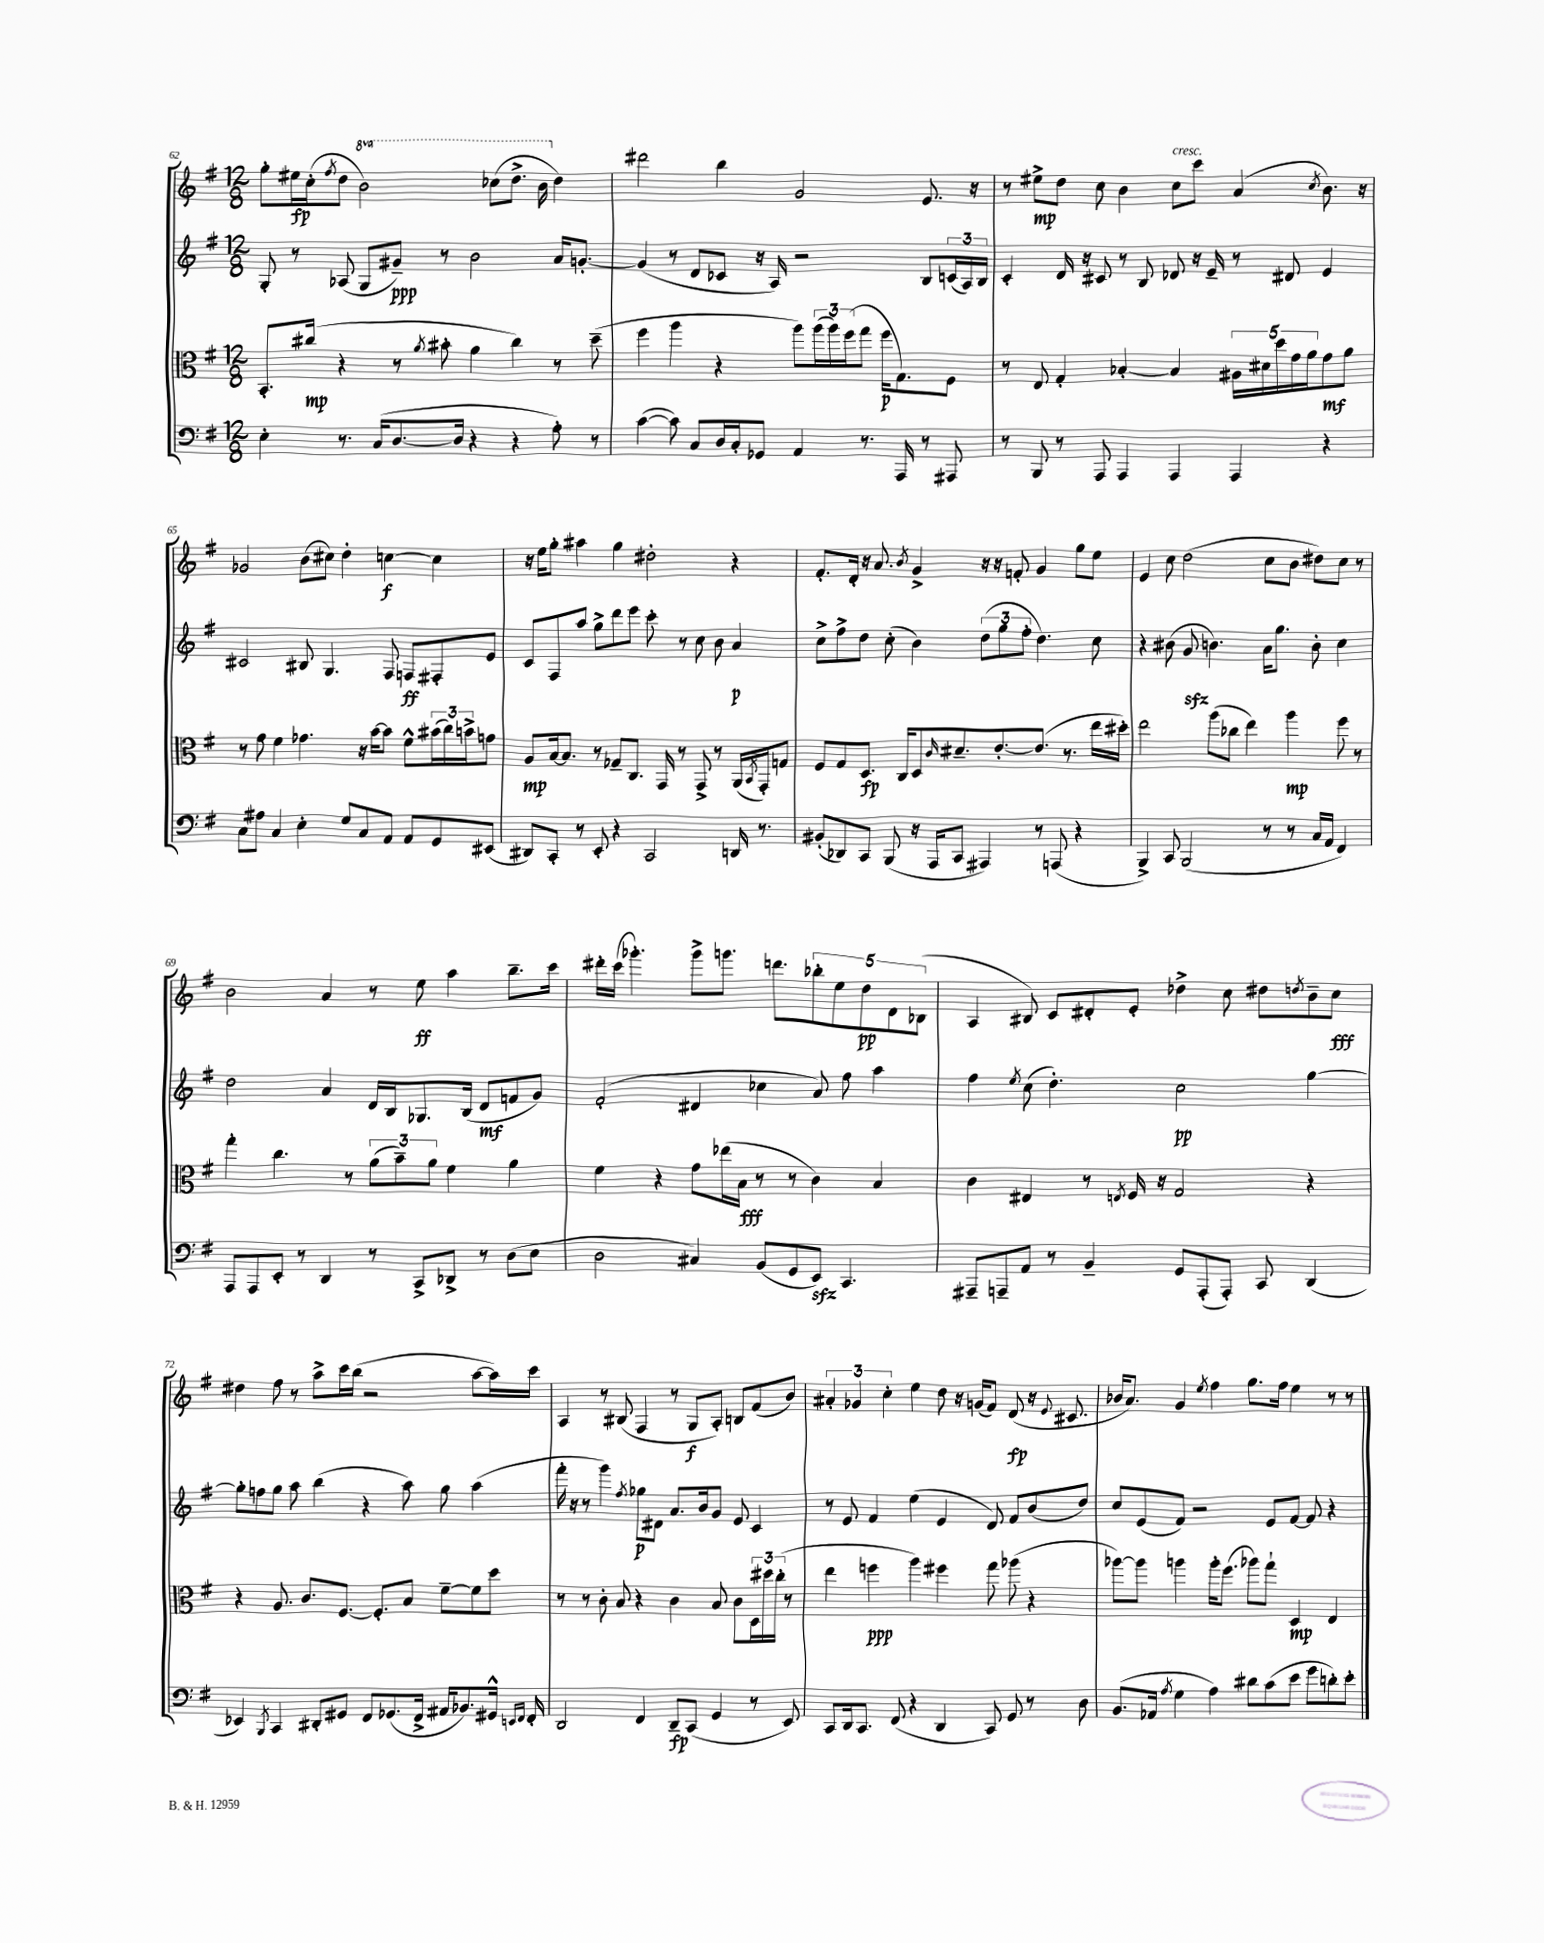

**kern	**dynam	**kern	**dynam	**kern	**dynam	**kern	**dynam
*part4	*part4	*part3	*part3	*part2	*part2	*part1	*part1
*staff4	*staff4	*staff3	*staff3	*staff2	*staff2	*staff1	*staff1
*clefF4	*	*clefC3	*	*clefG2	*	*clefG2	*
*k[f#]	*	*k[f#]	*	*k[f#]	*	*k[f#]	*
*M12/8	*	*M12/8	*	*M12/8	*	*M12/8	*
=62	=62	=62	=62	=62	=62	=62	=62
4E'\	.	8.BB'/L	.	8G'/	.	8gg'\L	.
.	.	.	.	8r	.	16ee#X\L	fp
.	.	(16cc#X/Jk	mp	.	.	(16cc'\J	.
.	.	.	.	.	.	8qff#/	.
8.r	.	4r	.	(8A-X/	.	8dd\J	.
*	*	*	*	*	*	*8va	*
.	.	.	.	8G/L	.	2bb\)	.
(16C/KL	.	.	.	.	.	.	.
[8.D/	.	8r	.	8g#X~/J)	ppp	.	.
.	.	8qa/	.	.	.	.	.
.	.	8b#X'\	.	8r	.	.	.
16D/Jk]	.	.	.	.	.	.	.
4r	.	4a\	.	2b\	.	.	.
.	.	.	.	.	.	(8ccc-X\L	.
4r	.	4cc#\)	.	.	.	8.ddd^\J	.
.	.	.	.	.	.	16bb\	.
*	*	*	*	*	*	*X8va	*
8A'\)	.	8r	.	16a/KL	.	4dd\)	.
.	.	.	.	[8.gn'/J	.	.	.
8r	.	(8dd~\	.	.	.	.	.
=63	=63	=63	=63	=63	=63	=63	=63
([4c\	.	4ff#\	.	(4g/]	.	2ddd#X\	.
8c\])	.	4aa\	.	8r	.	.	.
8C/L	.	.	.	8d/L	.	.	.
16D/L	.	4r	.	8c-X/J	.	4bb\	.
16C'/J	.	.	.	.	.	.	.
8GG-X/J	.	.	.	16r	.	.	.
.	.	.	.	16A/)	.	.	.
4AA/	.	8aa\L)	.	2r	.	2g/	.
.	.	(24aa\L	.	.	.	.	.
.	.	24aa\)	.	.	.	.	.
.	.	(24ff#\J	.	.	.	.	.
8.r	.	8gg\J	.	.	.	.	.
.	.	16ff#\KL	p	.	.	.	.
16AAA/	.	8.G\)	.	.	.	.	.
8r	.	.	.	8B/L	.	8.e/	.
8AAA#X/	.	8F#\J	.	(24cn/L	.	.	.
.	.	.	.	24A/)	.	.	.
.	.	.	.	.	.	16r	.
.	.	.	.	24B/JJ	.	.	.
=64	=64	=64	=64	=64	=64	=64	=64
8r	.	8r	.	4c'/	.	8r	.
8BBB/	.	8E/	.	.	.	8ee#X^\L	mp
8r	.	4G'/	.	16d/	.	8dd\J	.
.	.	.	.	16r	.	.	.
8AAA/	.	.	.	8c#X/	.	8cc\	.
4AAA/	.	[4B-X'/	.	8r	.	4b\	.
.	.	.	.	8B/	.	.	.
!	!	!	!	!	!	!LO:TX:a:i:t=cresc.	!
4AAA/	.	4B-/]	.	8d-X/	.	8cc\L	.
.	.	.	.	16r	.	8ccc\J	.
.	.	.	.	16e~/	.	.	.
4AAA/	.	20A#X\LL	.	8r	.	(4a/	.
.	.	20d#X\	.	.	.	.	.
.	.	20dd\	.	.	.	.	.
.	.	.	.	8d#X/	.	.	.
.	.	20g\	.	.	.	.	.
.	.	20a\J	.	.	.	.	.
.	.	.	.	.	.	8qcc/	.
4r	.	8g\	mf	4e/	.	8.b\)	.
.	.	8a\J	.	.	.	.	.
.	.	.	.	.	.	16r	.
!!LO:LB:g=z
=65	=65	=65	=65	=65	=65	=65	=65
8C\L	.	8r	.	2c#X/	.	2g-X/	.
8A#X\J	.	8g\	.	.	.	.	.
4C/	.	4f#\	.	.	.	.	.
4E'\	.	4.g-X\	.	8B#X/	.	(8b\L	.
.	.	.	.	4.G/	.	8cc#X\J)	.
8G/L	.	.	.	.	.	4dd'\	.
8C/	.	16r	.	.	.	.	.
.	.	[16b\KL	.	.	.	.	.
8AA/J	.	8b\J]	.	8F#/	.	[4ccn\	f
8AA/L	.	8f#^^\L	.	8Fn/L	ff	.	.
8GG/	.	(24b#X\L	.	8F#X'/	.	4cc\]	.
.	.	24cc\)	.	.	.	.	.
.	.	24bn^\J	.	.	.	.	.
(8EE#X/J	.	8gn\J	.	8e/J	.	.	.
=66	=66	=66	=66	=66	=66	=66	=66
8DD#X/L)	.	8A/L	mp	8c/L	.	16r	.
.	.	.	.	.	.	16ee\KL	.
8CC'/J	.	[16B/k	.	8F#/	.	8gg'\J	.
.	.	8.B/J]	.	.	.	.	.
8r	.	.	.	8aa/J	.	4aa#X\	.
8EE'/	.	8r	.	8gg^\L	.	.	.
4r	.	8G-X~/L	.	8ddd\	.	4gg\	.
.	.	8.C/J	.	8eee\J	.	.	.
2CC/	.	.	.	8ccc'\	.	2dd#X'\	.
.	.	16GG/	.	.	.	.	.
.	.	8r	.	8r	.	.	.
.	.	8GG^/	.	8cc\	.	.	.
.	.	8r	.	8b\	.	.	.
16DDn/	.	(16AA/LL	.	4a/	p	4r	.
.	.	8qBB/	.	.	.	.	.
8.r	.	16GG'/J)	.	.	.	.	.
.	.	8Gn/J	.	.	.	.	.
=67	=67	=67	=67	=67	=67	=67	=67
(8BB#X'/L	.	8F#/L	.	8cc^\L	.	8.f#'/L	.
8DD-X/)	.	8G/	.	8ff#^\	.	.	.
.	.	.	.	.	.	16d'/Jk	.
8CC/J	.	8.D/J	fp	8dd\J	.	16r	.
.	.	.	.	.	.	8.a/	.
(8BBB/	.	.	.	(8cc'\	.	.	.
.	.	16C/KL	.	.	.	.	.
.	.	.	.	.	.	8qb/	.
16r	.	8D/	.	4b\)	.	4g^/	.
16AAA/KL	.	.	.	.	.	.	.
.	.	16qqc/	.	.	.	.	.
8CC/J	.	8.d#X~/	.	.	.	.	.
4AAA#X/)	.	.	.	(12dd\L	.	16r	.
.	.	[8.e'/	.	.	.	16r	.
.	.	.	.	12gg\	.	.	.
.	.	.	.	.	.	8fn'/	.
.	.	.	.	12ff#'\J	.	.	.
8r	.	(8.e/J]	.	4.dd\)	.	4g/	.
(8AAAn/	.	.	.	.	.	.	.
.	.	8.r	.	.	.	.	.
4r	.	.	.	.	.	8gg\L	.
.	.	16ee\LL	.	8cc\	.	8ee\J	.
.	.	16dd#X'\JJ)	.	.	.	.	.
=68	=68	=68	=68	=68	=68	=68	=68
4BBB^/)	.	2ee\	.	4r	.	4e/	.
8CC/	.	.	.	(8b#X\	.	8cc\	.
(2BBB/	.	.	.	8gzz/	.	(2dd\	.
.	.	(8aa\L	.	4.bn\)	.	.	.
.	.	8cc-X\J	.	.	.	.	.
.	.	4ee\)	.	.	.	.	.
8r	.	.	.	16a\KL	.	8cc\L	.
.	.	.	.	8.gg\J	.	.	.
8r	.	4aa\	mp	.	.	8b\J	.
16C/LL	.	.	.	8b'\	.	8dd#X\L)	.
16AA/JJ	.	.	.	.	.	.	.
4FF#/)	.	8ff#\	.	4cc\	.	8cc\J	.
.	.	8r	.	.	.	8r	.
!!LO:LB:g=z
=69	=69	=69	=69	=69	=69	=69	=69
8AAA/L	.	4gg'\	.	2dd\	.	2b\	.
8AAA/	.	.	.	.	.	.	.
8EE'/J	.	4.cc\	.	.	.	.	.
8r	.	.	.	.	.	.	.
4DD/	.	.	.	4a/	.	4a/	.
.	.	8r	.	.	.	.	.
8r	.	(12a\L	.	16d/LL	.	8r	.
.	.	.	.	16B/J	.	.	.
.	.	12b~\)	.	.	.	.	.
8CC^/L	.	.	.	8.G-X/	.	8ee\	ff
.	.	12a\J	.	.	.	.	.
8DD-X^/J	.	4f#\	.	.	.	4aa\	.
.	.	.	.	(16B/Jk	.	.	.
8r	.	.	.	8d/L	mf	.	.
(8D\L	.	4a\	.	8fn/	.	8.bb~\L	.
8E\J	.	.	.	8g/J)	.	.	.
.	.	.	.	.	.	16ccc\Jk	.
=70	=70	=70	=70	=70	=70	=70	=70
2D\	.	4f#\	.	(2f#'/	.	16ddd#X'\LL	.
.	.	.	.	.	.	(16ccc\JJ	.
.	.	.	.	.	.	4.ggg-X'\)	.
.	.	4r	.	.	.	.	.
4C#X/)	.	8g\L	.	4d#X/	.	8ggg-^\L	.
.	.	(16ee-X\L	.	.	.	8.gggn\J	.
.	.	16B\JJ	fff	.	.	.	.
(8BB/L	.	8r	.	4cc-X\	.	.	.
.	.	.	.	.	.	8.dddn\L	.
8GG/	.	8r	.	.	.	.	.
8EEzz/J)	.	4c\)	.	8a/)	.	10bb-X'\	.
.	.	.	.	.	.	10ee\	.
4.CC/	.	.	.	8ff#\	.	.	.
.	.	.	.	.	.	10dd\	pp
.	.	4B/	.	4aa\	.	.	.
.	.	.	.	.	.	10d\	.
.	.	.	.	.	.	(10B-X\J	.
=71	=71	=71	=71	=71	=71	=71	=71
8AAA#X~/L	.	4c\	.	4ff#\	.	4A/	.
8AAAn~/	.	.	.	.	.	.	.
.	.	.	.	8qee/	.	.	.
8AA/J	.	4E#X/	.	(8cc\	.	8B#X/)	.
8r	.	.	.	4.dd'\)	.	8c/L	.
4BB~/	.	8r	.	.	.	8d#X'/	.
.	.	8qEn/	.	.	.	.	.
.	.	16F#/	.	.	.	8e'/J	.
.	.	16r	.	.	.	.	.
8GG/L	.	2G/	.	2cc\	pp	4dd-X^\	.
(8AAA'/	.	.	.	.	.	.	.
8AAA'/J)	.	.	.	.	.	8cc\	.
8CC/	.	.	.	.	.	8dd#X\L	.
.	.	.	.	.	.	8qddn/	.
(4DD/	.	4r	.	[4gg\	.	8b~\	.
.	.	.	.	.	.	8cc\J	fff
!!LO:LB:g=z
=72	=72	=72	=72	=72	=72	=72	=72
4EE-X/)	.	4r	.	8gg'\L]	.	4dd#X\	.
.	.	.	.	8ffn\	.	.	.
8qBBB/	.	.	.	.	.	.	.
4CC/	.	8.A/	.	8gg\J	.	8ff#\	.
.	.	.	.	8aa\	.	8r	.
.	.	8.c/L	.	.	.	.	.
8DD#X'/L	.	.	.	(4bb\	.	8aa^\L	.
8GG#X/J	.	[8.F#/J	.	.	.	16ccc\L	.
.	.	.	.	.	.	(16bb\JJ	.
8FF#/L	.	.	.	4r	.	2r	.
.	.	8.F#'/L]	.	.	.	.	.
(8.GG-X/	.	.	.	.	.	.	.
.	.	8B/J	.	8aa\)	.	.	.
16FF#^/Jk	.	.	.	.	.	.	.
16AA#X/KL	.	[8f#~\L	.	8gg\	.	.	.
8.BB-X/)	.	.	.	.	.	.	.
.	.	8f#\]	.	(4aa\	.	[8aa\L	.
16GG#X^^/Jk	.	8dd\J	.	.	.	16aa\L])	.
16qqEEn/LL	.	.	.	.	.	.	.
16qqFF#/JJ	.	.	.	.	.	.	.
16FF#'/	.	.	.	.	.	16ccc\JJ	.
=73	=73	=73	=73	=73	=73	=73	=73
2DD/	.	8r	.	16fff#'\	.	4A/	.
.	.	.	.	16r	.	.	.
.	.	8r	.	8r	.	.	.
.	.	8c'\	.	4ggg\)	.	8r	.
.	.	8B/	.	.	.	(8B#X/	.
.	.	.	.	8qff#/	.	.	.
4FF#/	.	4r	.	8gg-X\L	p	4F#/	.
.	.	.	.	8d#X\J	.	.	.
8DD~/L	fp	4c\	.	8.a/L	.	8r	.
(8CC/J	.	.	.	.	.	8G/L	f
.	.	.	.	16b/k	.	.	.
4GG/	.	8B/	.	8g/J	.	8A'/J)	.
.	.	8c\L	.	8e/	.	8Bn/L	.
8r	.	24D\L	.	4c/	.	(8f#/	.
.	.	24dd#X\	.	.	.	.	.
.	.	(24cc'\JJ	.	.	.	.	.
8EE/)	.	8r	.	.	.	8b/J)	.
=74	=74	=74	=74	=74	=74	=74	=74
8CC/L	.	4ee\	.	8r	.	6a#X'/	.
16DD/k	.	.	.	8e/	.	.	.
.	.	.	.	.	.	6g-X/	.
8.CC/J	.	.	.	.	.	.	.
.	.	4ffn\	ppp	4f#/	.	.	.
.	.	.	.	.	.	6cc'\	.
(8FF#/	.	.	.	.	.	.	.
4r	.	4aa\)	.	(4ee\	.	4ee\	.
4DD/	.	4ff#X\	.	4e/	.	8dd\	.
.	.	.	.	.	.	16r	.
.	.	.	.	.	.	(16gn/KL	.
8CC/)	.	8gg\	.	8d/)	.	8f#/J)	.
8GG/	.	(8aa-X\	.	8f#/L	.	(8d/	fp
8r	.	4r	.	(8b/	.	16r	.
.	.	.	.	.	.	8qqe/	.
.	.	.	.	.	.	8.c#X/	.
8D\	.	.	.	8dd/J)	.	.	.
=75	=75	=75	=75	=75	=75	=75	=75
(8.BB/L	.	[8aa-X\L)	.	8cc/L	.	16b-X/KL	.
.	.	.	.	.	.	8.a/J)	.
.	.	8aa-\J]	.	(8e/	.	.	.
16AA-X/Jk	.	.	.	.	.	.	.
8qA/	.	.	.	.	.	.	.
4G\	.	4aan\	.	8f#/J)	.	4g/	.
.	.	.	.	2r	.	.	.
.	.	.	.	.	.	8qee/	.
4A\)	.	16aa'\KL	.	.	.	4ff#\	.
.	.	(8.ff#\J	.	.	.	.	.
8d#X\L	.	8aa-X\L)	.	.	.	8.gg\L	.
(8c\	.	8gg`\J	.	8e/L	.	.	.
.	.	.	.	.	.	16ff#\Jk	.
8e\J	.	4D/	mp	[8f#/J	.	4ee\	.
8g\L	.	.	.	8f#/]	.	.	.
8dn'\)	.	4E/	.	4r	.	8r	.
8e'\J	.	.	.	.	.	8r	.
==	==	==	==	==	==	==	==
*-	*-	*-	*-	*-	*-	*-	*-
